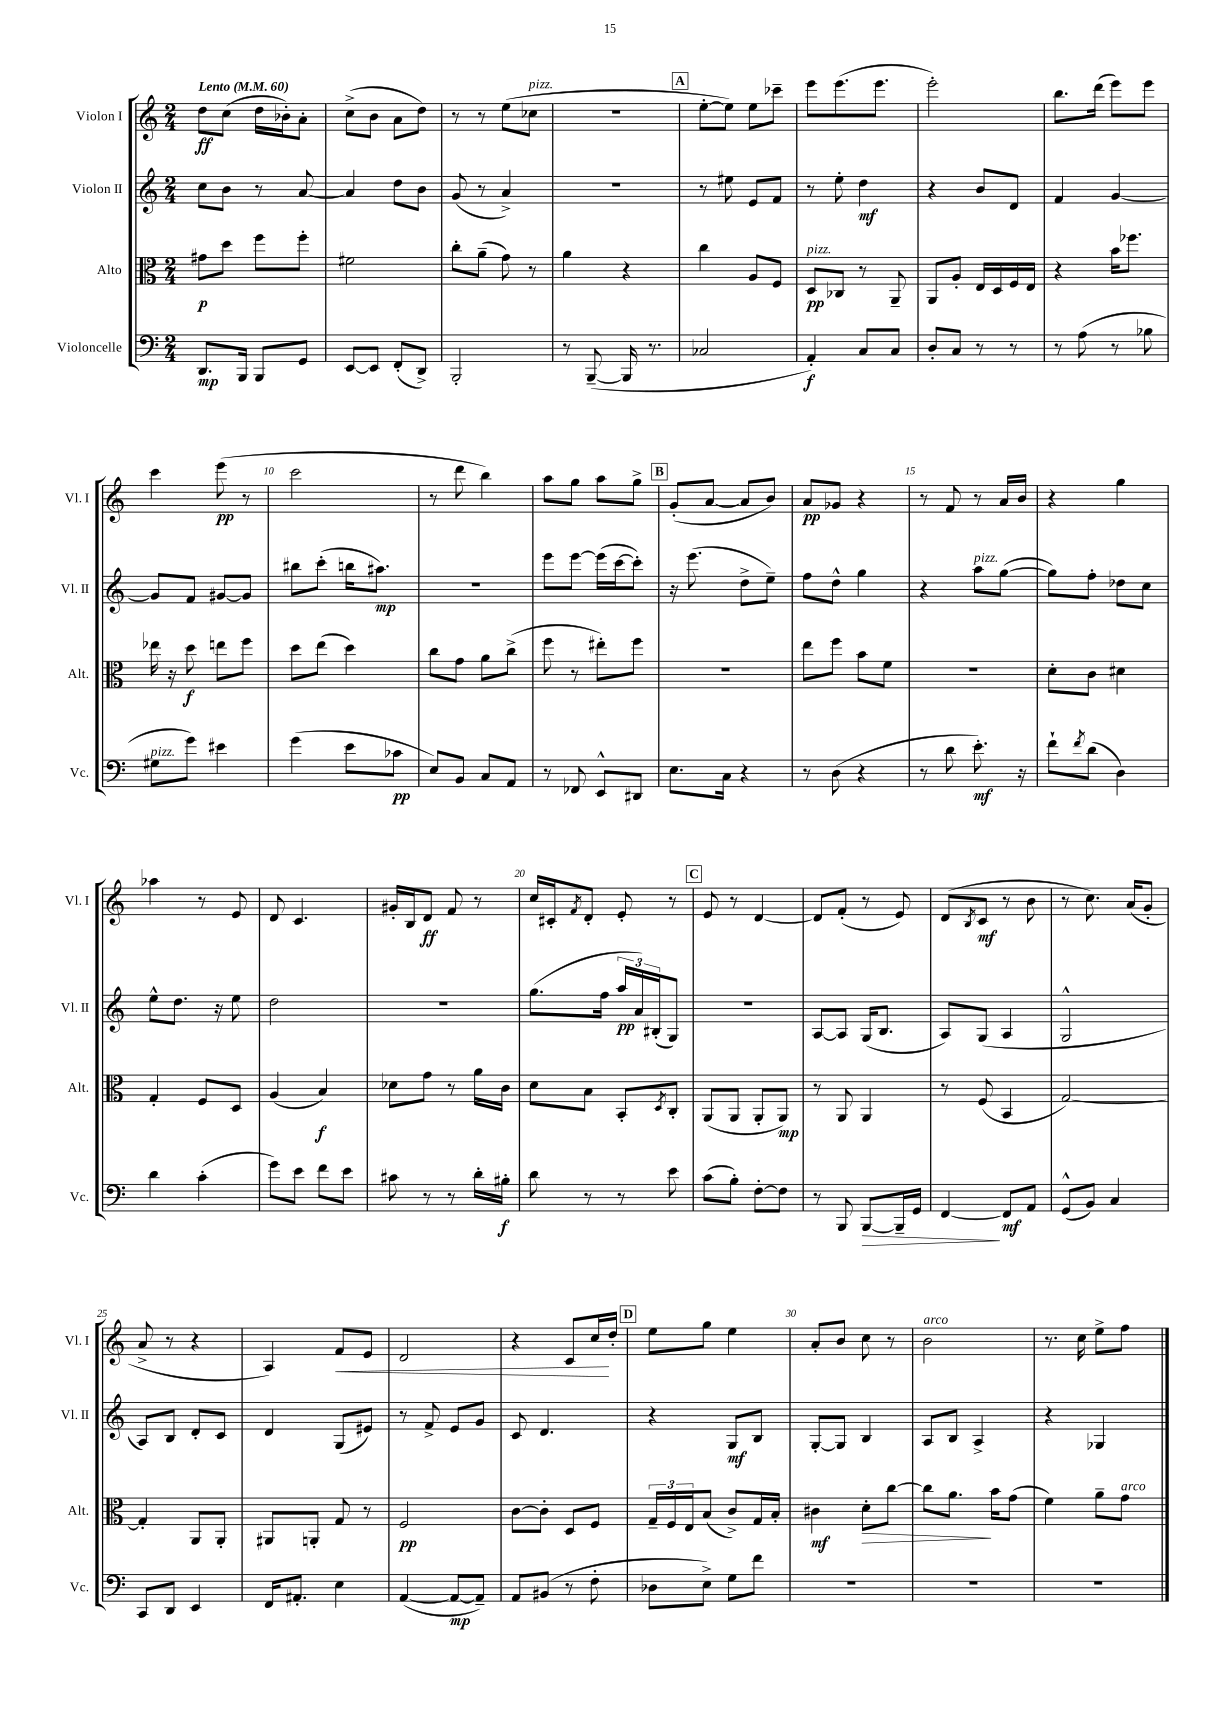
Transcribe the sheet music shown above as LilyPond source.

<<
\new StaffGroup <<
\new Staff = "s0" \with { instrumentName = "Violon I" shortInstrumentName = "Vl. I" } {
    \clef treble \key c \major \numericTimeSignature \time 2/4 \tempo "Lento" 4 = 60
    d''8\ff c''8( d''16 bes'16-.) a'8-. |
    c''8->( b'8 a'8 d''8) |
    r8 r8 e''8( ces''8^\markup { \italic "pizz." } |
    R2 |
    \mark \markup { \box "A" } e''8~-. e''8) e''8 ces'''8-- |
    e'''8 e'''8.( e'''8. |
    e'''2-.) |
    b''8. d'''16( e'''8) e'''8 |
    c'''4 e'''8\pp( r8 |
    c'''2 |
    r8 d'''8 b''4) |
    a''8 g''8 a''8 g''8-> |
    \mark \markup { \box "B" } g'8-.( a'8~ a'8 b'8) |
    a'8\pp ges'8 r4 |
    r8 f'8 r8 a'16 b'16 |
    r4 g''4 |
    aes''4 r8 e'8 |
    d'8 c'4. |
    gis'16-. b16 d'8\ff f'8 r8 |
    c''16 cis'16-. \acciaccatura { f'8 } d'8-. e'8-. r8 |
    \mark \markup { \box "C" } e'8 r8 d'4~ |
    d'8 f'8-.( r8 e'8) |
    d'8( \acciaccatura { b8 } c'8\mf r8 b'8 |
    r8 c''8.) a'16( g'8-. |
    a'8-> r8 r4 |
    a4) f'8\< e'8 |
    d'2 |
    r4 c'8 c''16\! d''16-. |
    \mark \markup { \box "D" } e''8 g''8 e''4 |
    a'8-. b'8 c''8 r8 |
    b'2^\markup { \italic "arco" } |
    r8. c''16 e''8-> f''8 \bar "|." |
}
\new Staff = "s1" \with { instrumentName = "Violon II" shortInstrumentName = "Vl. II" } {
    \clef treble \key c \major \numericTimeSignature \time 2/4
    c''8 b'8 r8 a'8~ |
    a'4 d''8 b'8 |
    g'8( r8 a'4->) |
    R2 |
    \mark \markup { \box "A" } r8 eis''8 e'8 f'8 |
    r8 e''8-. d''4\mf |
    r4 b'8 d'8 |
    f'4 g'4~ |
    g'8 f'8 gis'8~ gis'8 |
    bis''8 c'''8-.( b''16 ais''8.\mp) |
    R2 |
    e'''8 e'''8~ e'''16( c'''16~ c'''8-.) |
    \mark \markup { \box "B" } r16 e'''8.( d''8-> e''8--) |
    f''8 d''8-^ g''4 |
    r4 a''8^\markup { \italic "pizz." } g''8~( |
    g''8) f''8-. des''8 c''8 |
    e''8-^ d''8. r16 e''8 |
    d''2 |
    R2 |
    g''8.( f''16 \tuplet 3/2 { a''16\pp a'16) bis16-.( } g8) |
    \mark \markup { \box "C" } r2 |
    a8~ a8 g16( b8. |
    a8) g8( a4 |
    g2-^ |
    a8) b8 d'8-. c'8 |
    d'4 g8( eis'8) |
    r8 f'8-> e'8 g'8 |
    c'8 d'4. |
    \mark \markup { \box "D" } r4 g8\mf b8 |
    g8~-. g8 b4 |
    a8 b8 a4-> |
    r4 ges4 \bar "|." |
}
\new Staff = "s2" \with { instrumentName = "Alto" shortInstrumentName = "Alt." } {
    \clef alto \key c \major \numericTimeSignature \time 2/4
    gis'8\p d''8 f''8 f''8-. |
    fis'2 |
    c''8-. a'8--( g'8) r8 |
    a'4 r4 |
    \mark \markup { \box "A" } c''4 a8 f8 |
    d8\pp^\markup { \italic "pizz." } ces8 r8 a,8-- |
    a,8 a8-. e16 d16 f16 e16 |
    r4 b'16 fes''8. |
    ees''16 r16 d''8\f e''8 f''8 |
    d''8 e''8( d''4) |
    c''8 g'8 a'8 c''8->( |
    f''8 r8 eis''8-.) f''8 |
    \mark \markup { \box "B" } R2 |
    e''8 f''8 b'8 f'8 |
    r2 |
    d'8-. c'8 dis'4 |
    g4-. f8 d8 |
    a4( b4\f) |
    des'8 g'8 r8 a'16 c'16 |
    d'8 b8 b,8-. \acciaccatura { d8 } c8-. |
    \mark \markup { \box "C" } a,8( a,8 a,8-. a,8\mp) |
    r8 a,8 a,4 |
    r8 f8( b,4 |
    g2~) |
    g4-. a,8 a,8-. |
    ais,8 a,8-. g8 r8 |
    f2\pp |
    c'8~ c'8-. d8 f8 |
    \mark \markup { \box "D" } \tuplet 3/2 { g16-- f16 e16 } b8( c'8->) g16 b16-. |
    cis'4\mf d'8-.\> c''8~ |
    c''8 a'8.\! b'16 g'8( |
    f'4) a'8-- g'8^\markup { \italic "arco" } \bar "|." |
}
\new Staff = "s3" \with { instrumentName = "Violoncelle" shortInstrumentName = "Vc." } {
    \clef bass \key c \major \numericTimeSignature \time 2/4
    d,8.\mp b,,16 b,,8 g,8 |
    e,8~ e,8 f,8-.( d,8->) |
    b,,2-. |
    r8 b,,8~--( b,,16 r8. |
    \mark \markup { \box "A" } ces2 |
    a,4-.\f) c8 c8 |
    d8-. c8 r8 r8 |
    r8 a8( r8 bes8 |
    gis8^\markup { \italic "pizz." } g'8) eis'4 |
    g'4( e'8 ces'8\pp |
    e8) b,8 c8 a,8 |
    r8 fes,8 e,8-^ dis,8 |
    \mark \markup { \box "B" } e8. c16 r4 |
    r8 d8( r4 |
    r8 d'8 e'8.-.\mf) r16 |
    f'8-! \acciaccatura { f'8 } d'8( d4) |
    d'4 c'4-.( |
    g'8) e'8 f'8 e'8 |
    cis'8 r8 r8 d'16-. bis16-.\f |
    d'8 r8 r8 e'8 |
    \mark \markup { \box "C" } c'8( b8-.) f8~-. f8 |
    r8 b,,8 b,,8~\> b,,16-- g,16 |
    f,4~\! f,8\mf a,8 |
    g,8-^( b,8) c4 |
    c,8 d,8 e,4 |
    f,16 ais,8.-. e4 |
    a,4~( a,8~\mp a,8--) |
    a,8 bis,8( r8 f8-. |
    \mark \markup { \box "D" } des8 e8->) g8 f'8 |
    R2 |
    R2 |
    R2 \bar "|." |
}
>>
>>
\layout { \context { \Score \override BarNumber.break-visibility = ##(#f #t #t) barNumberVisibility = #(every-nth-bar-number-visible 5) } }
